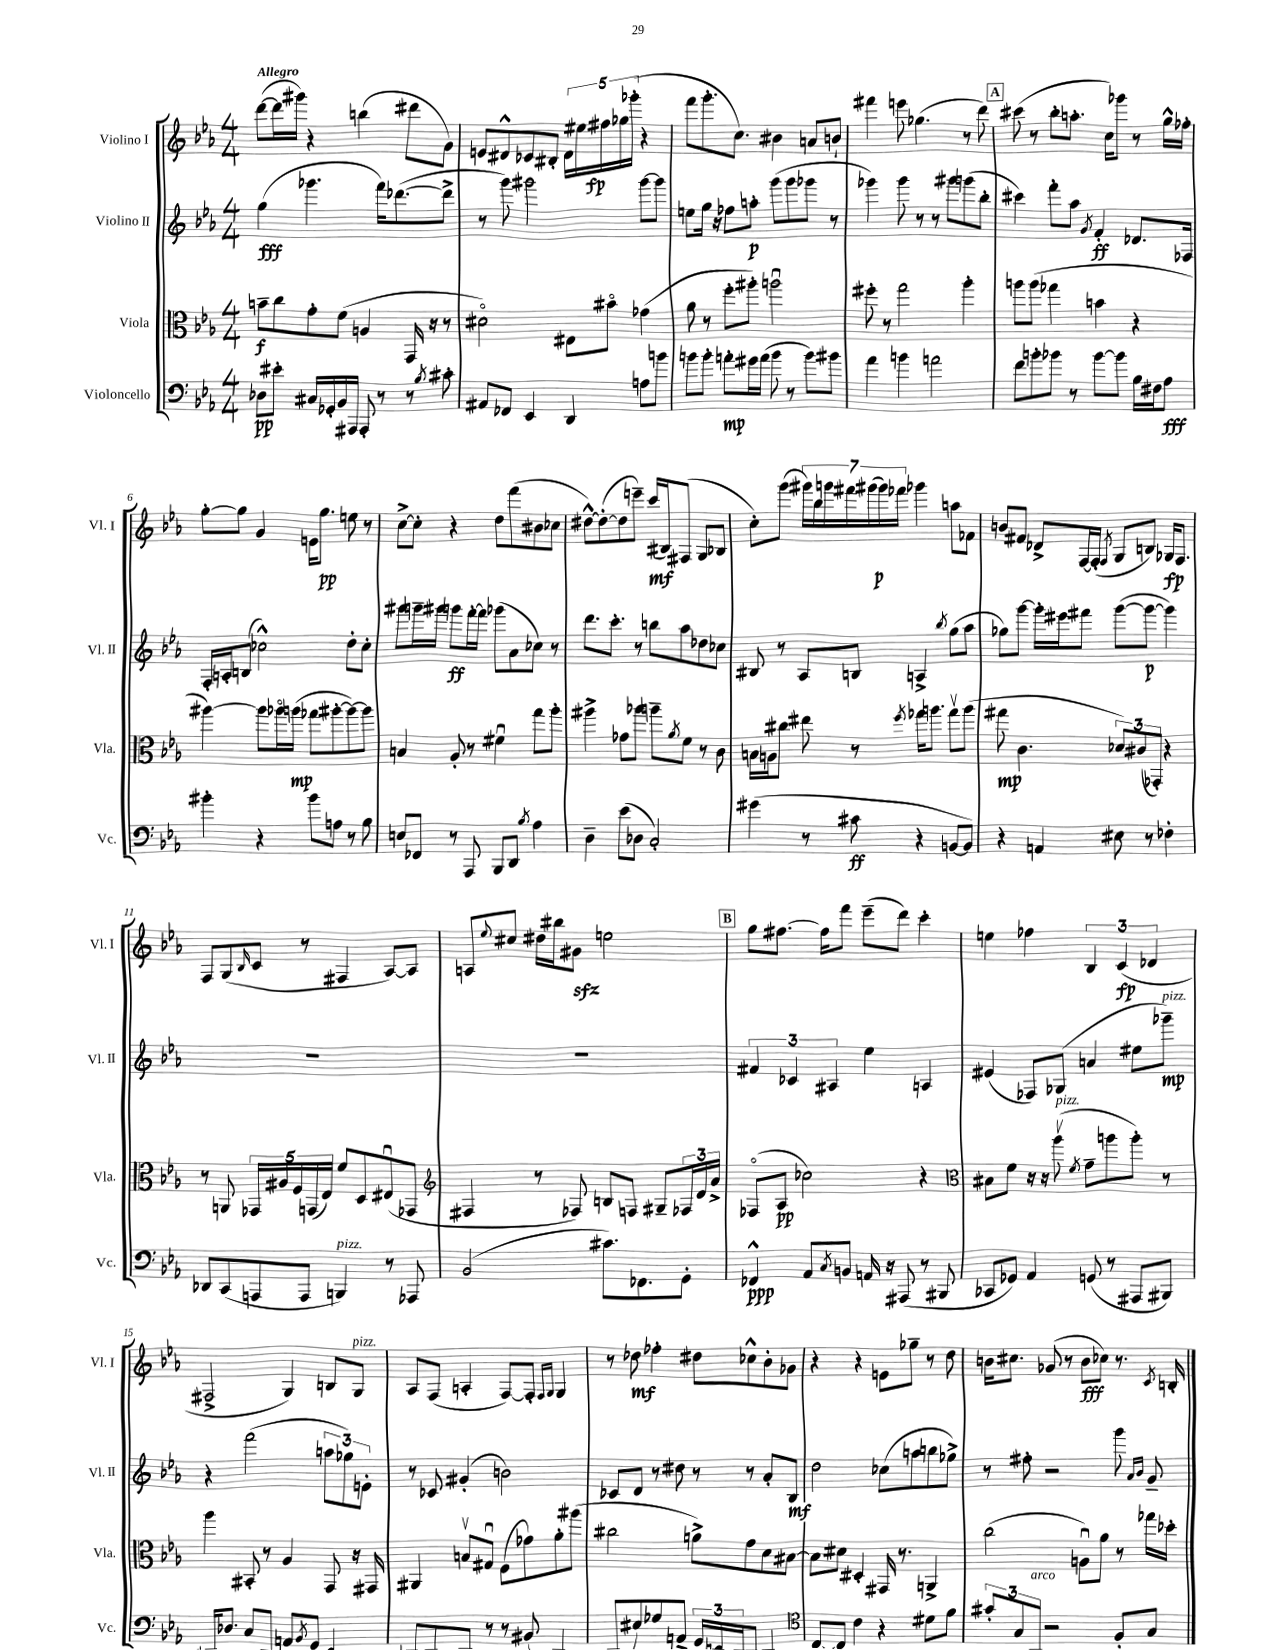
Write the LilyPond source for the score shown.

<<
\new StaffGroup <<
\new Staff = "s0" \with { instrumentName = "Violino I" shortInstrumentName = "Vl. I" } {
    \clef treble \key ees \major \numericTimeSignature \time 4/4 \tempo "Allegro"
    d'''8~( d'''16 gis'''16) r4 b''4( dis'''8 g'8) |
    e'8 dis'8-^ ces'8 bis8-. \tuplet 5/4 { dis'16 eis''16 fis''16\fp ges''16 ges'''16-.( } r4 |
    f'''8 g'''8.-. c''8.) bis'4 a'8 b'8-! |
    fis'''4 e'''8 ges''4.( r8 d'''8) |
    \mark \markup { \box "A" } cis'''8( r8 bes''8-. a''8.-. c''16) ges'''8 r8 g''16-^ fes''16-. |
    g''8~-. g''8 g'4 e'16 g''8.\pp e''8 r8 |
    c''8~-> c''8-. r4 d''8 f'''8( bis'8 ces''8 |
    dis''8~-^) dis''8~-.( dis''8 e'''8--) c'''16\mf( bis16) fis8( g8 bes8 |
    c''8-.) g'''8( \tuplet 7/4 { gis'''16) bes''16 g'''16 fis'''16 gis'''16( gis'''16\p) fes'''16 } ges'''4 a''8 fes'8 |
    b'8 fis'8 des'8-> f16~ f16-.( \acciaccatura { f8 } g8 b8) ges16\fp f8. |
    f8 g8( \grace { bes16 } c'8 r8 fis4 aes8~) aes8 |
    a8 \appoggiatura { ees''8 } cis''8 dis''16 bis''16 gis'8\sfz e''2 |
    \mark \markup { \box "B" } g''8 fis''8.~ fis''16 f'''8 ees'''8--( d'''8) c'''4-. |
    e''4 fes''4 \tuplet 3/2 { bes4 c'4\fp( des'4 } |
    fis2-> g4) b8 g8^\markup { \italic "pizz." } |
    aes8 f8( a4-. f8~) f8-. \grace { f16 g16 } g4 |
    r8 des''8\mf fes''4-. dis''8 ces''8-^ bes'8-. ges'8 |
    r4 r4 e'8 ges''8-- r8 d''8 |
    b'16 cis''8. ges'8( r8 b'8\fff ces''8) r8. \acciaccatura { c'8 } b16-. \bar "|." |
}
\new Staff = "s1" \with { instrumentName = "Violino II" shortInstrumentName = "Vl. II" } {
    \clef treble \key ees \major \numericTimeSignature \time 4/4
    g''4\fff( ges'''4. f'''16) des'''8.~( des'''8-> |
    r8 g'''8) gis'''2 gis'''8~ gis'''8 |
    e''8 g''16 r16 fes''8 a''8-.\p g'''8( g'''8 ges'''8 r8 |
    ges'''4) ges'''8 r8 r8 gis'''8 g'''8( bes''8-. |
    \mark \markup { \box "A" } cis'''4) f'''8-. aes''8 \acciaccatura { g'8 } f'4-.\ff des'8. fes16 |
    f16-. a16-. b8( ces''2-^) d''8-. ces''8-. |
    gis'''8 g'''16-- gis'''16 g'''8\ff f'''16~-. f'''16 ges'''8( aes'8 ces''8) r8 |
    d'''8. c'''8.-. r8 b''8 aes''8 des''8 ces''8 |
    bis8 r8 aes8 b8 a4-> \acciaccatura { bes''8 } g''8( aes''8 |
    ges''8) g'''8~ g'''16-. eis'''16 fis'''8 g'''8~( g'''8~\p g'''4) |
    R1 |
    R1 |
    \mark \markup { \box "B" } \tuplet 3/2 { fis'4 ces'4 ais4 } ees''4 a4 |
    eis'4( fes8) ges8( a'4 eis''8 ges'''8--\mp^\markup { \italic "pizz." }) |
    r4 f'''2( \tuplet 3/2 { a''8 ges''8) e'8-. } |
    r8 ces'8 gis'4-.( b'2) |
    ces'8 d'8 r8 dis''8 r8 r8 aes'8-. bes8\mf |
    d''2 ces''8( a''8 b''8 ges''8->) |
    r8 fis''8-. r2 g'''8 \grace { aes'16 bes'16 } g'8-- \bar "|." |
}
\new Staff = "s2" \with { instrumentName = "Viola" shortInstrumentName = "Vla." } {
    \clef alto \key ees \major \numericTimeSignature \time 4/4
    b'8--\f c''8 g'8-. f'8( a4 g,16 r16 r8 |
    dis'2\flageolet) eis8 bis'8\flageolet ges'4( |
    aes'8 r8 f''8-. ais''8-.) a''2\downbow |
    fis''8-. r8 g''2 aes''4-. |
    \mark \markup { \box "A" } a''8 a''8( ges''4 b'4 r4 |
    ais''4~) ais''8 aes''16\flageolet a''16\mp( ges''8 ais''8~-. ais''8~) ais''8 |
    b4 aes8-. r8 fis'4\downbow g''8 aes''8-. |
    ais''4-> ges'8 aes''8 a''8-- \acciaccatura { aes'8 } f'8 r8 c'8 |
    b16 a16 cis''8 eis''8 r8 \acciaccatura { f''8 } ges''16 a''8. ges''8\upbow a''8( |
    gis''8\mp c'4. \tuplet 3/2 { des'8) cis'8( ges,8-.) } r4 |
    r8 a,8 \tuplet 5/4 { ges,16 ais16 f16 g,16( ees16) } f'8 d8 eis8\downbow( ges,8 |
    \clef treble fis4 r8 fes8) b8 f8 gis8-- \tuplet 3/2 { fes16 d'16 aes'16-> } |
    \mark \markup { \box "B" } fes8\flageolet( aes8\pp ces''2) r4 |
    \clef alto bis8 f'8 r16 r16 aes''8\upbow^\markup { \italic "pizz." }( \acciaccatura { f'8 } g'8-- a''8 a''8-.) r8 |
    aes''4 bis,8-. r8 aes4 g,8 r16 gis,16 |
    ais,4 b8\upbow gis8\downbow f8( ges'8) aes'8-. ais''8( |
    cis''2 a'8->) g'8 d'8 bis8~ |
    bis8 dis'8 dis4-. gis,16 r8. a,4-> |
    c''2( a8\downbow) aes'8 r8 ges''16 des''16-. \bar "|." |
}
\new Staff = "s3" \with { instrumentName = "Violoncello" shortInstrumentName = "Vc." } {
    \clef bass \key ees \major \numericTimeSignature \time 4/4
    des8\pp eis'8-. cis16 ges,16-. bes,16 ais,,16 ais,,8-. r8 r8 \acciaccatura { bes8 } cis'8-. |
    ais,8 fes,8 ees,4 d,4 a8 b'8 |
    b'8 b'8-. a'8-.\mp gis'16 a'16( b'8 r8 b'8) bis'8 |
    aes'4 b'4 a'2 |
    \mark \markup { \box "A" } f'8 b'8-. bes'8 r8 bes'8~ bes'8 bes16 fis16 aes8\fff |
    bis'4-. r4 bis'8 a8 r8 bes8 |
    e8 fes,8 r8 aes,,8 bes,,8 d,8 \acciaccatura { bes8 } aes4 |
    d4-- ees'8( des8 c2-.) |
    gis'4( r8 cis'8\ff r4 b,8~ b,8) |
    r4 a,4 eis8 r8 fes4-. |
    des,8 c,8( a,,8 a,,8 b,,4^\markup { \italic "pizz." }) r8 aes,,8 |
    bes,2( cis'8.) fes,8. g,8-. |
    \mark \markup { \box "B" } fes,4-^\ppp aes,8 \acciaccatura { c8 } b,8 a,16 r16 ais,,8( r8 bis,,8 |
    ces,8 ges,8) aes,4 g,8( r8 ais,,8 bis,,8) |
    cis,16 des8. c8 bes,,8 a,8\pp \acciaccatura { bes,8 } g,8 ees,4( |
    ces,8 a,,8 a,,8) r8 r8 bis,8( a,,4 |
    a,,8 eis8) ges8 a,8-> \tuplet 3/2 { g,16 e,16-. ais,,16 } c,8~ c,4\pp |
    \clef tenor c8~ c8 c'4 r4 dis'8 f'8 |
    \tuplet 3/2 { gis'8-. g8 e,8->^\markup { \italic "arco" } } r2 f8-. g8 \bar "|." |
}
>>
>>
